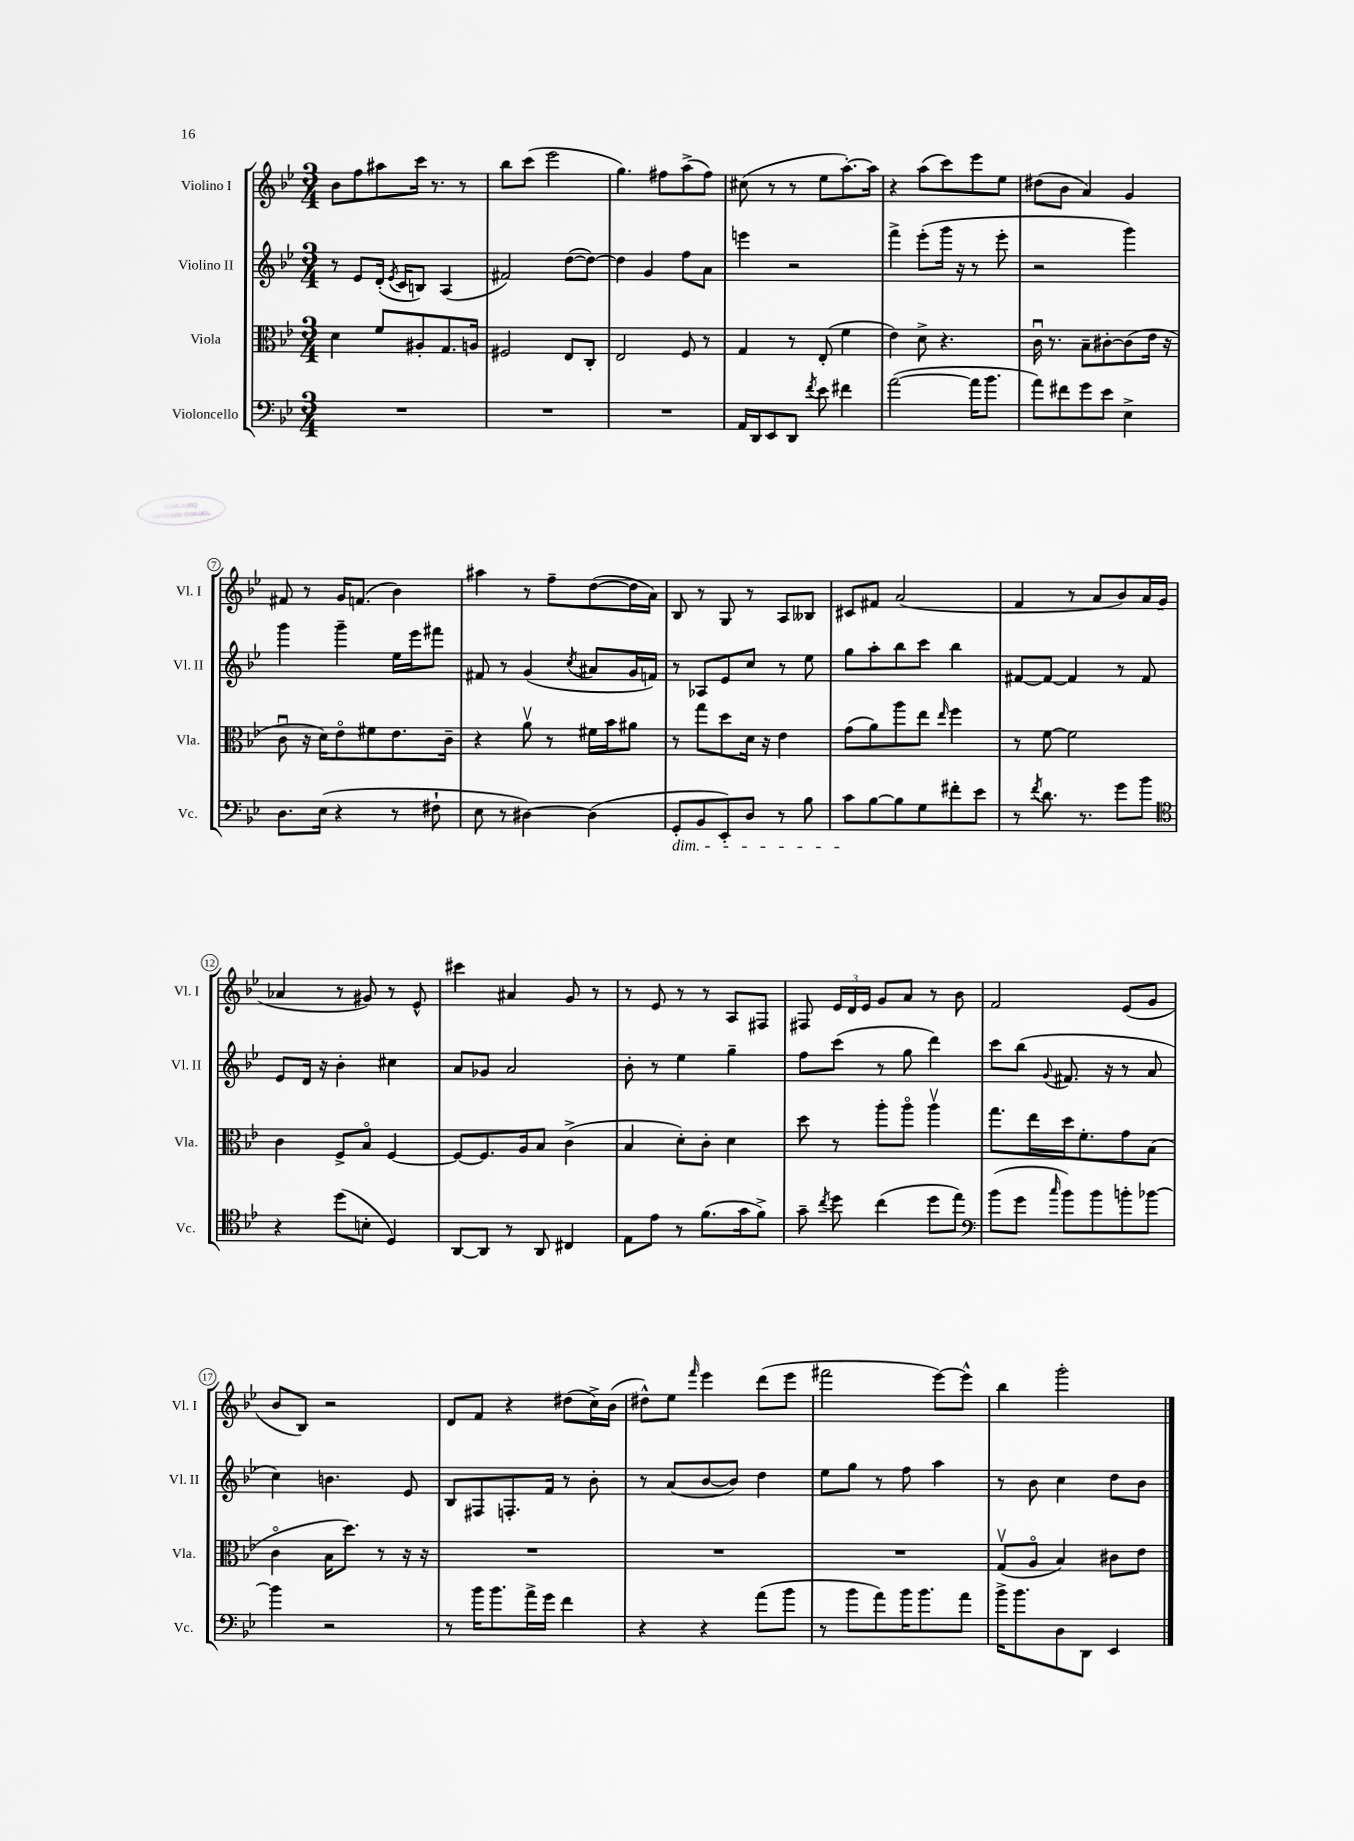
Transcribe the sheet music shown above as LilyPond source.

<<
\new StaffGroup <<
\new Staff = "s0" \with { instrumentName = "Violino I" shortInstrumentName = "Vl. I" } {
    \clef treble \key bes \major \numericTimeSignature \time 3/4
    \autoBeamOff bes'8[ f''8 ais''8 c'''16] r8. r8 |
    bes''8[ c'''8]( ees'''2 |
    g''4.) fis''8[ a''8->( fis''8]) |
    cis''8( r8 r8 ees''8[ a''8.~-.) a''16] |
    r4 a''8[( c'''8) ees'''8 ees''8] |
    dis''8[( bes'8] a'4) g'4 |
    fis'8 r8 g'16[ f'8.]( bes'4) |
    ais''4 r8 f''8[-- d''8~( d''16 a'16]) |
    bes8 r8 g8 r8 a8[ beses8] |
    cis'8[ fis'8] a'2( |
    f'4 r8 a'8[ bes'8) a'16 g'16]( |
    aes'4 r8 gis'8) r8 ees'8-^ |
    cis'''4 ais'4 g'8 r8 |
    r8 ees'8 r8 r8 a8[ fis8] |
    fis8 \tuplet 3/2 { ees'16[ d'16 ees'16] } g'8[ a'8] r8 bes'8 |
    f'2 ees'8[( g'8] |
    bes'8[ bes8]) r2 |
    d'8[ f'8] r4 dis''8[( c''16->) bes'16]( |
    dis''8[-^) ees''8] \grace { f'''16 } ees'''4 d'''8[( ees'''8] |
    fis'''2 ees'''8[~) ees'''8]-^ |
    bes''4 g'''2-. \bar "|." |
}
\new Staff = "s1" \with { instrumentName = "Violino II" shortInstrumentName = "Vl. II" } {
    \clef treble \key bes \major \numericTimeSignature \time 3/4
    \autoBeamOff r8 ees'8[ d'16]-.( \acciaccatura { ees'8 } c'16[ b8]) a4( |
    fis'2) d''8[~( d''8]~) |
    d''4 g'4 f''8[ a'8] |
    e'''4 r2 |
    f'''4-> ees'''8[-.( g'''16] r16 r8 ees'''8-. |
    r2 g'''4) |
    g'''4 g'''4-- ees''16[ ees'''16 fis'''8] |
    fis'8 r8 g'4( \acciaccatura { c''8 } ais'8[ g'16 f'16]) |
    r8 aes8[ ees'8 c''8] r8 ees''8 |
    g''8[ a''8-. bes''8 c'''8] bes''4 |
    fis'8[~ fis'8]~ fis'4 r8 fis'8 |
    ees'8[ d'16] r16 bes'4-. cis''4 |
    a'8[ ges'8] a'2 |
    bes'8-. r8 ees''4 g''4-- |
    f''8[ c'''8]( r8 g''8 d'''4) |
    c'''8[ bes''8]( \appoggiatura { g'8 } fis'8. r16 r8 a'8 |
    c''4) b'4. ees'8 |
    bes8[ fis8 f8.-. f'16] r8 bes'8-. |
    r8 a'8[( bes'8~ bes'8]) d''4 |
    ees''8[ g''8] r8 f''8 a''4 |
    r8 bes'8 c''4 d''8[ bes'8] \bar "|." |
}
\new Staff = "s2" \with { instrumentName = "Viola" shortInstrumentName = "Vla." } {
    \clef alto \key bes \major \numericTimeSignature \time 3/4
    \autoBeamOff d'4 f'8[ ais8-. g8. a16] |
    fis2 ees8[ c8]-. |
    ees2 f8 r8 |
    g4 r8 ees8-.( f'4 |
    ees'4) d'8-> r4. |
    c'16\downbow r8. bes8[-- cis'8~-. cis'8( ees'16] r16 |
    c'8\downbow r16 d'16[) ees'8\flageolet fis'8 ees'8. c'16]-- |
    r4 a'8\upbow r8 fis'16[ bes'16 ais'8] |
    r8 g''8[ d''8 d'16] r16 ees'4 |
    g'8[( a'8) a''8 ees''8] \grace { ees''16 } f''4 |
    r8 f'8~ f'2 |
    c'4 f8[-> bes8]\flageolet f4~ |
    f8[~ f8. a16 bes8] c'4->( |
    bes4 d'8[-.) c'8]-. d'4 |
    d''8 r8 a''8[-. a''8]\flageolet a''4\upbow |
    g''8.[ ees''16 d''16 f'8.-. g'8 bes8]( |
    c'4\flageolet bes16[ d''8.]) r8 r16 r16 |
    R2. |
    R2. |
    R2. |
    g8[\upbow( a8]\flageolet bes4) cis'8[ ees'8] \bar "|." |
}
\new Staff = "s3" \with { instrumentName = "Violoncello" shortInstrumentName = "Vc." } {
    \clef bass \key bes \major \numericTimeSignature \time 3/4
    \autoBeamOff R2. |
    R2. |
    R2. |
    a,16[ d,16 ees,8 d,8] \acciaccatura { f'8 } ees'8 fis'4 |
    a'2~( a'16[ bes'8.] |
    a'8[) fis'8 g'8 ees'8] ees4-> |
    d8.[ ees16]( r4 r8 fis8-! |
    ees8 r8 dis4~) dis4( |
    g,8[-.\dim bes,8 ees,8-.) d8] r8 bes8 |
    c'8[\! bes8~ bes8 g8 fis'8-. ees'8] |
    r8 \acciaccatura { f'8 } d'8. r8. g'8[ bes'8] |
    \clef tenor r4 d''8[( b8]-. d4) |
    a,8[~ a,8] r8 a,8 cis4 |
    ees8[ ees'8] r8 f'8.[( g'16 f'8]->) |
    g'8-- \acciaccatura { c''8 } d''8 c''4( d''8[ ees''8]) |
    \clef bass bes'8[( g'8] \grace { c''16 } bes'8[) bes'8 b'8-. bes'8]~ |
    bes'4 r2 |
    r8 bes'16[ bes'8. a'16-> g'16] f'4 |
    r4 r4 a'8[( bes'8] |
    r8 bes'8[ a'8) bes'16 bes'8. a'8] |
    bes'16[-> bes'8. d8 d,8] ees,4 \bar "|." |
}
>>
>>
\layout { \context { \Score \override BarNumber.stencil = #(make-stencil-circler 0.1 0.3 ly:text-interface::print) } }
